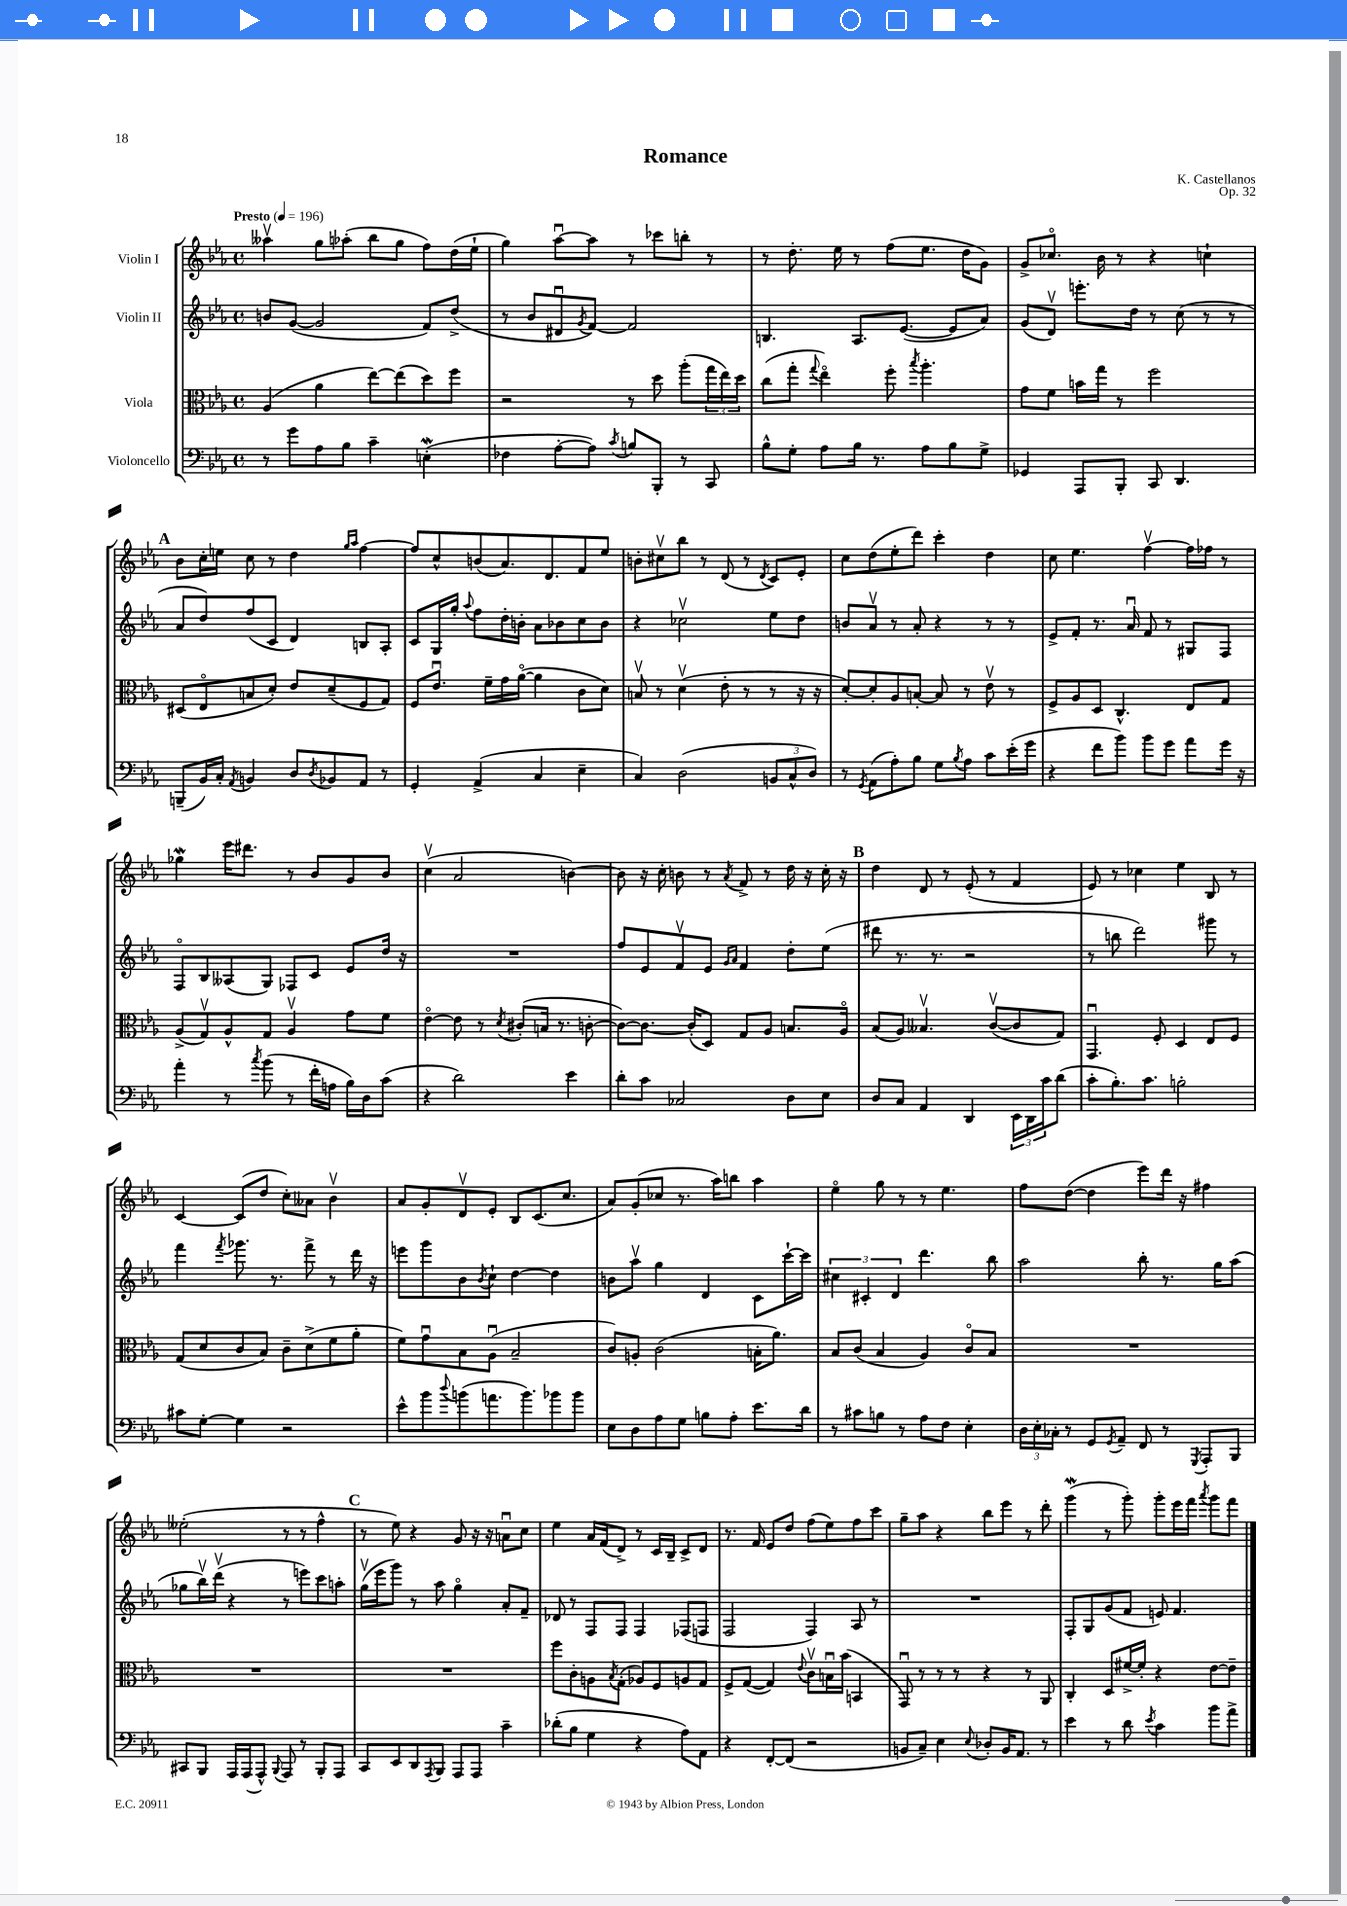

**kern	**kern	**kern	**kern
*staff4	*staff3	*staff2	*staff1
*clefF4	*clefC3	*clefG2	*clefG2
*k[b-e-a-]	*k[b-e-a-]	*k[b-e-a-]	*k[b-e-a-]
*M4/4	*M4/4	*M4/4	*M4/4
*met(c)	*met(c)	*met(c)	*met(c)
*MM196	*MM196	*MM196	*MM196
8r	(4A-	8b	4aa--v
8g	.	([8g	.
8A-	4a-	2g]	8gg
8B-	.	.	(8aa-'
4c~	[8ee-)	.	8bb-
.	(8ee-]	.	8gg
(4E'	8dd)	8f)	8ff)
.	8ff	(8dd^	(16dd
.	.	.	16ee-`
=	=	=	=
4F-	2r	8r	4gg)
.	.	8b-	.
[8A-'	.	8d#u	[8aa-u
.	.	8qg	.
8A-])	.	[8f)	8aa-]
8qc	.	.	.
8B	8r	2f]	8r
8BBB-'	8dd	.	8ccc-
8r	(8aa-'	.	8bb'
8CC	24gg	.	8r
.	24ee-)	.	.
.	24dd	.	.
=	=	=	=
8B-^^	(8cc	4.B	8r
8G'	8gg'	.	8.dd'
.	8qqgg	.	.
8A-	4ee-o)	.	.
.	.	.	16ee-
16B-	.	8.A-	8r
8.r	.	.	.
.	8ff'	.	(8ff
.	.	([8.e-	.
.	8qbb-	.	.
8A-	4.aa-'	.	8.ee-
8B-	.	8e-]	.
.	.	.	16dd
8G^	.	8a-)	8g)
=	=	=	=
4GG-	8g	(8g	8g^
.	8f	8dv)	8.cc-o
8AAA-	16b	8.eee'	.
.	16gg	.	16b-
8BBB-'	8r	.	8r
.	.	16dd	.
8CC	2ff	8r	4r
4.DD	.	(8cc	.
.	.	8r	4cc`
.	.	8r	.
=	=	=	=
(8BBB~	(8D#	8a-	8b-
16BB-)	8E-o	8dd)	16cc'
16C'	.	.	16ee
8qAA-	.	.	.
4BB	8B	(8ff	8cc
.	8d')	8c	8r
8D	8e-	4d)	4dd
8qD	.	.	.
8BB-	(8d~	.	.
.	.	.	16qqgg
.	.	.	16qqaa-
8AA-	8F	8B	[4ff
8r	8G)	8A-'	.
=	=	=	=
4GG'	8F	8c	8ff]
.	8.e-u	16G	8cc^^
.	.	16gg'	.
.	.	8qqaa-	.
(4AA-^	.	8ff	(8b
.	16f~	.	.
.	16g	16dd'	8.a-)
.	([16a-o	16b'	.
4C	4a-]	8a-	.
.	.	.	8.d
.	.	8b-	.
4E-~	8c	8cc	8f
.	8d)	8b-	8ee-
=	=	=	=
4C)	8Bv	4r	8b'
.	8r	.	8cc#v
(2D	(4dv	2cc-v	8bb-
.	.	.	8r
.	8e-'	.	(8d
.	8r	.	8r
.	.	.	8qd
12BB	8r	8ee-	8c)
12C^^	.	.	.
.	16r	8dd	8e-'
12D)	.	.	.
.	16r	.	.
=	=	=	=
8r	[8d')	8b	8cc
8qGG	.	.	.
(8AA-	8d']	8a-v	(8dd
8A-')	8A-	8r	8ee-'
8B-	[8B'	8a-'	8ddd)
8G	8B]	4r	4ccc'
8qB-	.	.	.
8A-	8r	.	.
8c	8e-v	8r	4dd
(16e-'	8r	8r	.
16g	.	.	.
=	=	=	=
4r	8F^	8e-^	8cc
.	8A-	8f'	4.ee-
8f	8D	8.r	.
8b-)	4.C^^	.	.
.	.	16a-u	.
8b-	.	8f	[4ffv
8g	.	8r	.
8a-	8E-	8G#	16ff]
.	.	.	16ff-
16g	8G	8F	8r
16r	.	.	.
=	=	=	=
4a-'	(8A-^	8Fo	4gg-
.	8Gv)	8B-	.
8r	8A-^^	(8A--	16eee-
.	.	.	8.ddd#
8qcc	.	.	.
(8b-	8G	8G)	.
8r	4A-v	8F-	8r
16f'	.	8c	8b-
16A	.	.	.
16B-)	8g	8e-	8g
16D	.	.	.
(8c	8f	16dd	8b-
.	.	16r	.
=	=	=	=
4r	[4e-o	1r	(4ccv
2d)	8e-]	.	2a-
.	8r	.	.
.	8qd	.	.
.	(8c#'	.	.
.	16B	.	.
.	8.r	.	.
4e-	.	.	[4b)
.	[8c'	.	.
=	=	=	=
8d'	8c_)	8ff	8b]
8c	8.c_	8e-	16r
.	.	.	16cc'
2C-	.	8fv	8b
.	(16c']	.	.
.	8D)	8e-	8r
.	.	16qqg	.
.	.	16qqa-	8qa-
.	8G	4f	8f^
.	8A-	.	8r
8D	8.B	8dd'	16dd
.	.	.	16r
8E-	.	(8ee-	16cc'
.	16A-o	.	16r
=	=	=	=
8D	(8B-	8ddd#	4dd
8C	8A-)	8.r	.
4AA-	4.B--v	.	8d
.	.	8.r	.
.	.	.	8r
4DD	.	2r	(8e-'
.	([8cv	.	8r
24EE-	8c]	.	4f
24DD	.	.	.
24c	.	.	.
(8d	8G)	.	.
=	=	=	=
8c'	4.GGu	8r	8e-)
8.B-')	.	8bb	8r
.	.	2ddd)	4cc-
8.c	.	.	.
.	8F'	.	.
2B'	4D	.	4ee-
.	8E-	8ggg#	8B-
.	8F	8r	8r
=	=	=	=
8c#	(8G	4fff	[4c
[8G'	8d	.	.
.	.	8qfff	.
4G]	8c	8.ggg-	(8c]
.	8B-)	.	8dd
.	.	8.r	.
2r	8c~	.	8cc')
.	(8d^	8fff^	8a--
.	8f	8r	4b-v
.	8a-'	16ddd	.
.	.	16r	.
=	=	=	=
8e-^^	8f)	8eee	8a-
8b-	8gu	8ggg	8g'
8qqdd	.	.	.
(8b	8B-	8b-	8dv
.	.	8qb-	.
8.a	(8A-u	8cc`	8e-'
.	2B-~	[4dd	8B-
8.b)	.	.	.
.	.	.	(8.c
8b-	.	4dd]	.
.	.	.	8.cc
8b-	.	.	.
=	=	=	=
8E-	8c)	8b	8a-)
8D	8A'	8aa-v	(8g'
8A-	(2c	4gg	8cc-
8G	.	.	8.r
8B	.	4d	.
.	.	.	16aa-)
8A-'	.	.	8bb
8.e-	16B'	8c	4aa-
.	8.a-)	.	.
.	.	[16ccc`	.
16d	.	16ccc]	.
=	=	=	=
8r	8B-	6cc#	4ee-o
8c#	(8c	.	.
.	.	6c#'	.
8B	4B-	.	8gg
.	.	6d	.
8r	.	.	8r
8A-	4A-)	4.ddd	8r
8F	.	.	4.ee-
4E-'	8co	.	.
.	8B-	8bb-	.
=	=	=	=
24D	1r	2aa-	8ff
24E-'	.	.	.
24C-'	.	.	.
8r	.	.	([8dd
8GG	.	.	4dd]
8qGG	.	.	.
8AA-~	.	.	.
8FF	.	8bb-'	8eee-)
8r	.	8.r	16ddd
.	.	.	16r
8qGGG	.	.	.
8AAA-'	.	.	4ff#
.	.	16gg	.
8BBB-	.	(8aa-	.
=	=	=	=
8CC#	1r	8gg-	(2ee--'
8BBB-	.	16bb-v)	.
.	.	(16dddv	.
16AAA-	.	4r	.
(16AAA-	.	.	.
8AAA-^^)	.	.	.
8qqBBB-	.	.	.
8AAA-	.	8r	8r
8r	.	8eee)	8r
8BBB-'	.	8ccc	4ff^^
8AAA-	.	8aa'	.
=	=	=	=
8CC	1r	(16ggv	8r
.	.	16eee-	.
8EE-	.	8ggg)	8ee-)
8DD	.	8r	4r
8qAAA-	.	.	.
8BBB-	.	8aa-	.
8AAA-	.	4ggo	8g
8AAA-	.	.	16r
.	.	.	16r
4c~	.	8a-'	8au
.	.	8f~	8cc
=	=	=	=
(8d-'	8ff	8d-	4ee-
8B-	8c'	8r	.
4G	8A	8F	16a-
.	.	.	(16f
.	8qB-	.	.
.	(8G'	8F	8d^)
4r	8A-)	4F	8r
.	8F	.	16c
.	.	.	16B-~
8A-)	8A	(8F-	8c^
8AA-	8G	8F	8d
=	=	=	=
4r	8F^	2F	8.r
.	([8G	.	.
.	.	.	16f
[8FF'	4G])	.	8e-
(8FF]	.	.	8dd
.	8qqe-	.	.
2r	8cv	4F)	(8ff
.	16Bu	.	8ee-)
.	(16b-	.	.
.	4BB	8A-	8ff
.	.	8r	8ccc
=	=	=	=
8BB	8GGu)	1r	8gg~
8C~)	8r	.	8aa-
4E-	8r	.	4r
.	8r	.	.
8qqE-	.	.	.
8D-'	4r	.	8bb-
16BB	.	.	8eee-
8.AA-	.	.	.
.	8r	.	8r
8r	8AA-	.	8ddd'
=	=	=	=
4e-	4C'	8F'	(4ggg
.	.	8G	.
8r	8D	(8g	8r
8d	[16f#^	8f	8ggg')
.	16f#']	.	.
8qe-	.	.	.
4c	4r	8e)	8ggg'
.	.	4.f	16eee-
.	.	.	16fff
.	.	.	8qaaa-
8b-	[8e-	.	8ggg
8a-^	8e-~]	.	8fff
==	==	==	==
*-	*-	*-	*-
